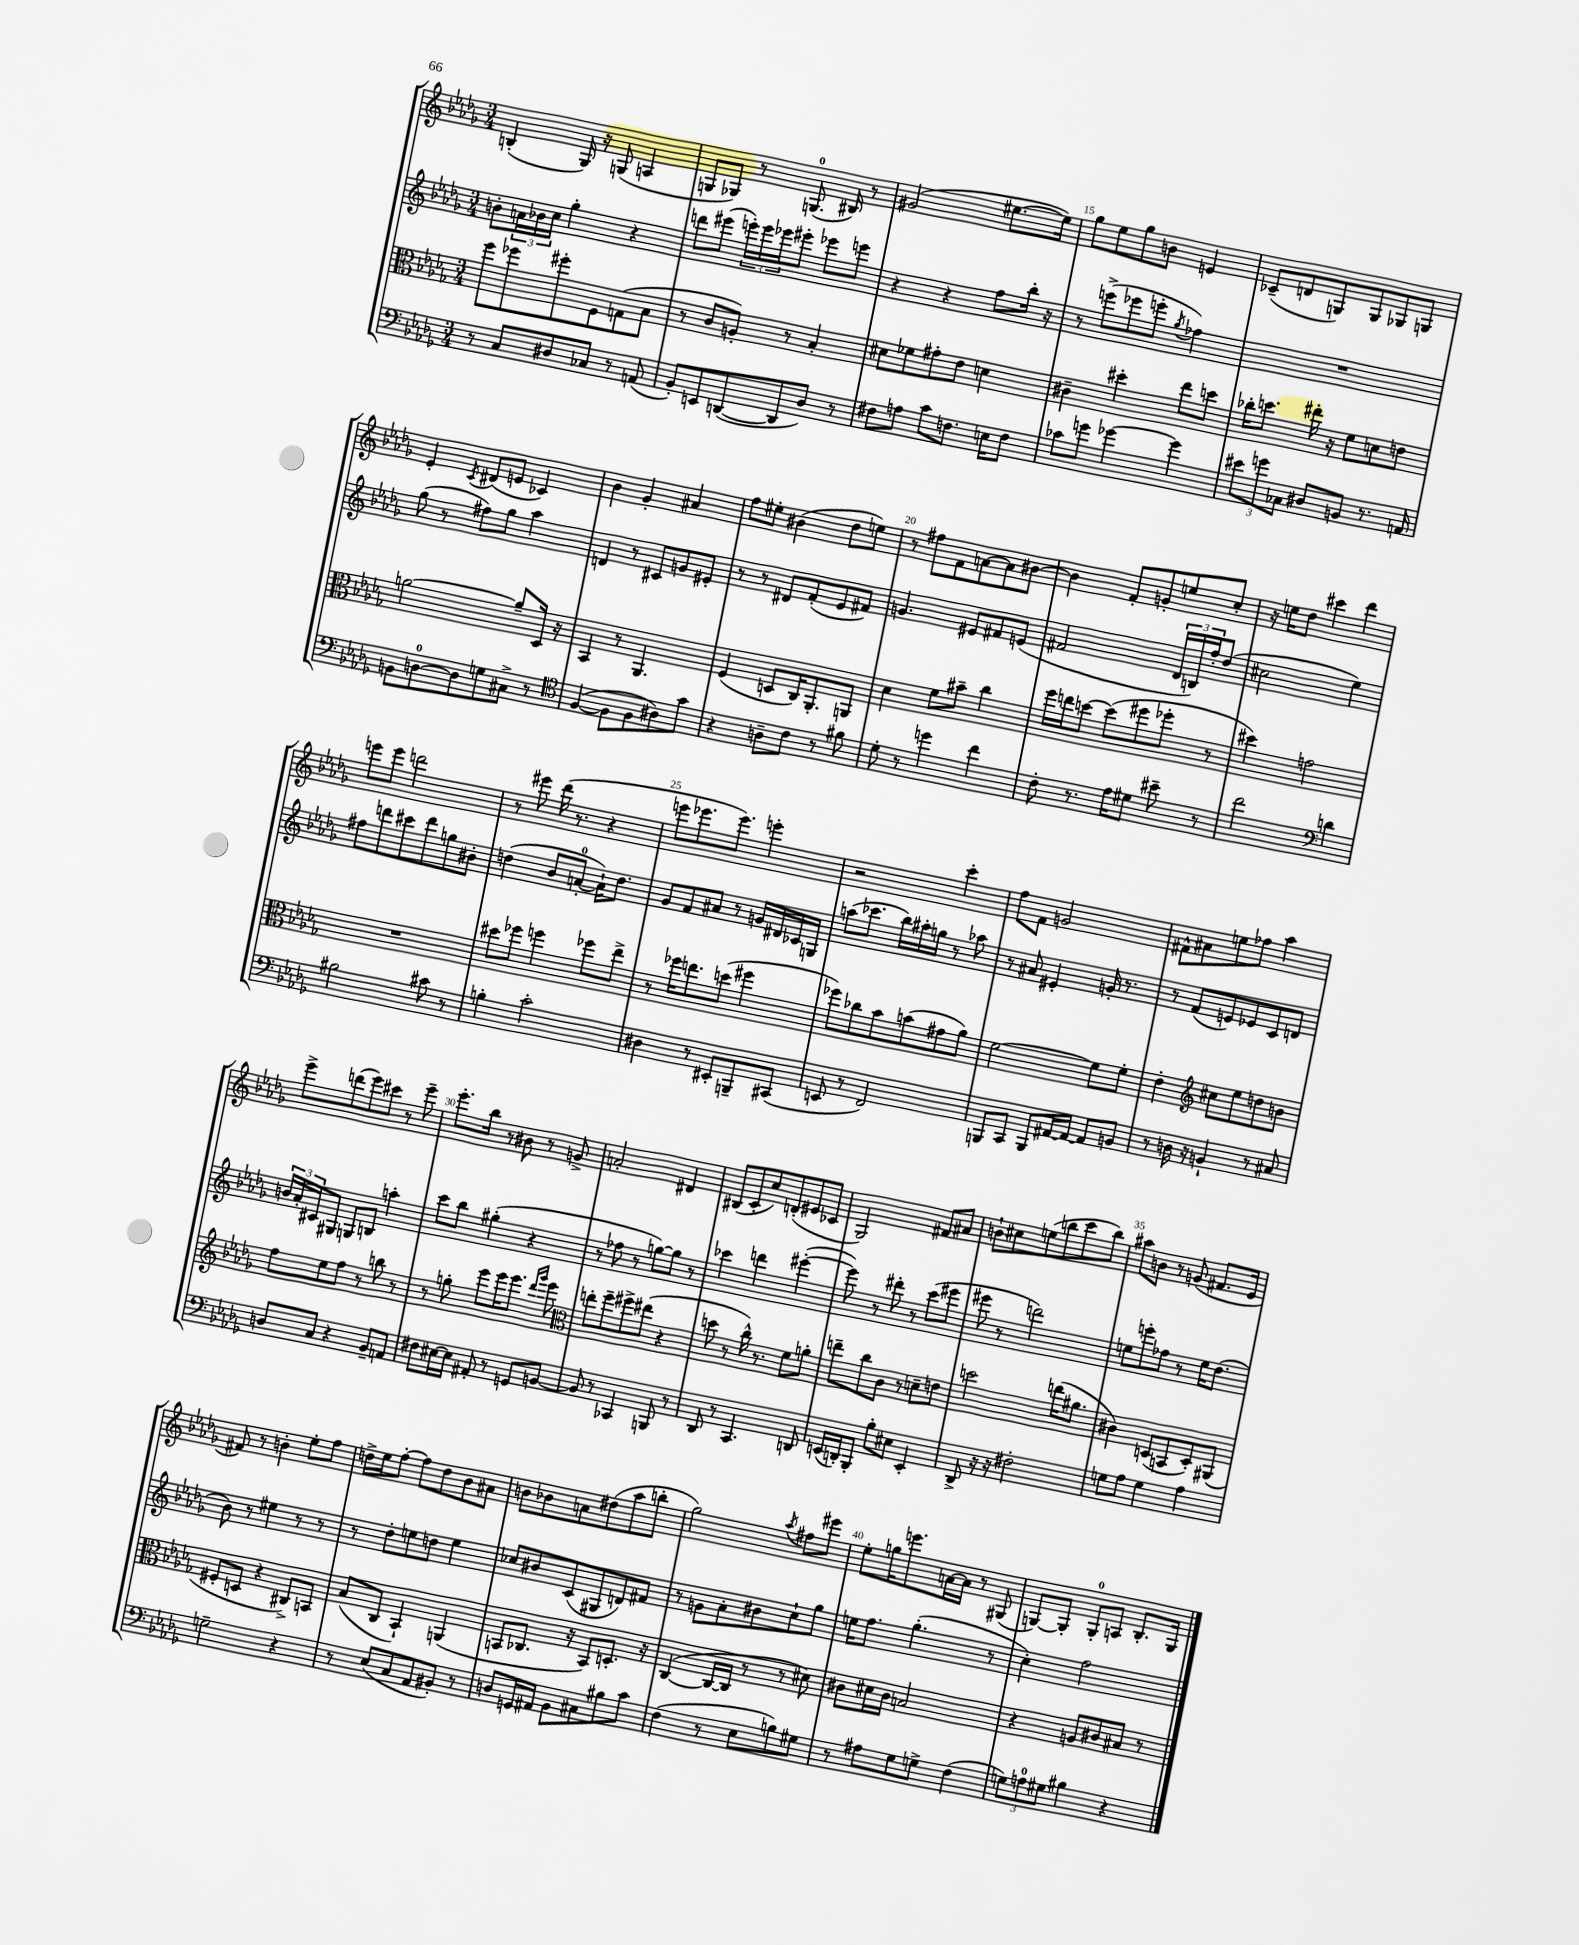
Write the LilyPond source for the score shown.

<<
\new StaffGroup <<
\new Staff = "s0" {
    \clef treble \key des \major \numericTimeSignature \time 3/4
    b4-.( ges16) r16 g8( a4 |
    g8 ges8) r8 g8.-0( bis16) r8 |
    gis'2( eis''8.~ eis''16) |
    ges''8 ees''8 ges''8 b'8 e'4 |
    ces'8--( d'8 g8) g8 ges8 g8 |
    ees'4-. \acciaccatura { c'8 } dis'8( e'8 ces'4) |
    bes'4 ges'4-. ais'4 |
    f''8 eis''8-. bis'4( des''8 e''8) |
    r8 fis''8 f'8 a'8~ a'8 bis'8~ |
    bis'4 f'8-. g'8-. e''8 c''8-. |
    r16 e''16 des''8 cis'''4 des'''4 |
    e'''8 e'''8 d'''2 |
    r8 eis'''8 des'''16( r8. r4 |
    e'''8 ees'''8. ees'''8.) e'''4-. |
    r2 c'''4-. |
    f''8 f'8 g'2 |
    fis'8-^ ais'8 e''8 fes''8 aes''4 |
    ees'''8-> d'''8( ees'''8) cis'''8 r8 ees'''8-- |
    ees'''8.-. bes''16 r8 bis'8 r8 g'8-> |
    a'2-. dis'4 |
    bis8( c'8-. c''8) d'8-.( eis'8 ces'8 |
    ges2) fis'8 ais'8 |
    b'8-! cis''8 e''8( b''8 c'''8 b''8) |
    ais''8 b'8 r8 g'8( fis'8. ees'16 |
    fis'8) r8 b'4-. ees''8-. f''8 |
    d''16-> ees''16 f''8~-. f''8 d''8 bes'8 ais'8 |
    b'8 bes'8 a'8 dis''8( aes''8 b''8-. |
    ges''2) \acciaccatura { aes''8 } fis''8 eis'''8 |
    ees''8-. g''16 e'''8. a'16~ a'16 r8 gis8( |
    g8~) g8-. g8-0-. a8 bes8.-. g16 \bar "|." |
}
\new Staff = "s1" {
    \clef treble \key des \major \numericTimeSignature \time 3/4
    b'8-. \tuplet 3/2 { a'16 bes'16 c''16 } ges''4-. r4 |
    d'''8 eis'''8( \tuplet 3/2 { e'''16-.) e'''16 ees'''16 } eis'''8-. ees'''8 e'''8 |
    r4 r4 f''8 bes''16-. r16 |
    r8 e'''8->( ees'''8 e'''8-. \acciaccatura { ges''8 } fes''4) |
    R2. |
    ges''8( r8 fis''8) ges''8 aes''4 |
    d'4 r8 cis'8 g'8 eis'8-. |
    r8 r8 dis'8 f'8-.( ees'8 fis'8) |
    g'4. eis'8 fis'8 e'8( |
    fis'2 \tuplet 3/2 { des'16 b16) f''16-. } des''8( |
    cis''2 ees''4) |
    fis''8 d'''8 cis'''8 d'''8 g''8 bis'8-. |
    d''4( bes'8 a'8-0~-. a'16-!) d''8. |
    ges'8 f'8 ais'8 r8 g'16 dis'16 ces'16 g16 |
    a''8( ces'''8. bes''16) ais''16-. g''16 r8 aes''8 |
    r8 ais'8 eis'4-. g'16-. r8. |
    r8 f'8( e'8) ees'8 c'8 d'8 |
    \tuplet 3/2 { b'16 aes'16-. cis'16 } gis8 g8 b8 a''4-. |
    c'''8 bes''8 gis''4-.( r4 |
    r8 fes''8 r8 g''8~) g''8 r8 |
    ces'''4 d'''4 eis'''4~-.( |
    eis'''8) r8 dis'''8-. r8 c'''8( eis'''8 |
    eis'''8 r8 d'''2) |
    e''8 e'''8-. fes''8 r8 e''16 des''8.( |
    bes'8) r8 eis''4 r8 r8 |
    r8 des''8-. e''8 d''8 e''4 |
    ces''8 bis'8 c'8( gis8 d'8) fis'8 |
    r8 g'8 aes'8-. bis'8 c''8-! ges''8 |
    e''16 f''8. ges''4.-.( r8 |
    c''4-.) f''2 \bar "|." |
}
\new Staff = "s2" {
    \clef alto \key des \major \numericTimeSignature \time 3/4
    f''8 fes''8 fis''8-. f8 g8( bes8 |
    r8 c'8 a8-.) r8 bes4-. |
    dis'8 fes'8 gis'8-. ees'8 d'4 |
    cis'4-- dis''4-. ees''8 d''8 |
    ces''16-. d''8. eis''16-. r16 f'8 d'8 e'8 |
    a'2~ a'8-- des16 r16 |
    bes,4 r8 aes,4. |
    f4( d8 c16) aes,8.-. a,8 |
    des'4 f'8 bis'8-- c''4 |
    f''16 e''16 d''8~ d''8( fis''8 fes''8-. r8 |
    dis''4) g'2 |
    R2. |
    dis''8 fes''8 f''4 fes''8 ees''8-> |
    r8 fes''16 e''8. d''8( fis''4 |
    fes''8) ces''8 bes'8 b'8( gis'8 aes'8) |
    f'2~ f'8 f'8-. |
    ees'4-. \clef treble cis''8 ees''8 d''8 b'8 |
    f''8 ees''8 f''8 r8 b''8 r8 |
    r8 g''8-. ees'''8 ees'''16 ees'''8. \grace { des'''16 ges'''16 } ees'''8 |
    \clef alto e''8-. f''8-- fis''8-> eis''8( r4 |
    d''8 r8 c''16-^) r8. f'8 a'8-. |
    e''8-- c''8 c'8 r8 d'8-- e'8 |
    d''2 e''16( ais'8. |
    cis'4) d8( b,8 d8-.) ais,8( |
    fis8-. d8 r4 cis8->) b,8 |
    bes8( c8 bes,4-!) a,4( |
    b,8 ces8. r16 b,8) d8.-. r16 |
    c4~( c16~ c16 r8 r8 dis'8) |
    cis'8 dis'16 cis'16 b2 |
    r4 a8 cis'8 bis8 r8 \bar "|." |
}
\new Staff = "s3" {
    \clef bass \key des \major \numericTimeSignature \time 3/4
    r8 c8 dis8 ces8 r8 a,8( |
    bes,8-.) e,8 d,8~( d,8 des8) r8 |
    fis8 a8 c'8 f8. e16 f8 |
    ces'8 g'8 ges'4~ ges'4 |
    \tuplet 3/2 { eis'8 g'8 ces8 } dis8 b,8 r8. a,16 |
    b,8 d8-0~ d8 g8 cis8-> r8 |
    \clef tenor f4~( f8 f8 ais8) ges'8 |
    r4 a8-- c'8 r8 fis'8 |
    des'8-. r8 d''4 c''4 |
    c'8-. r8. ees'16 dis'8 bis'8-- r8 |
    c''2 \clef bass d'4 |
    bis2 cis'8 r8 |
    b4-. c'2-. |
    dis4 r8 eis,8-. b,,8-- cis,8( |
    e,8 r8 f,2) |
    b,,8 c,8 b,,8 ais,16~ ais,16~ ais,8 b,8 |
    r8 d16 r16 b,4-! r8 cis8 |
    d8 c8 r4 bes,8-- a,8 |
    fis8 eis16~ eis16 ais,8-. r8 g,8 b,8~ |
    b,8 r8 ces,4 b,,8 r8 |
    des,8 r8 c,4. d,8 |
    e,16( d,16-.) bes,,8-. bes8-. eis8 e,4-. |
    des,8-> r16 r16 fis2-. |
    g8 aes8 g4 aes4 |
    g2-- r4 |
    r8 ees8( c8 aes,8 bis,8-.) r8 |
    d8 g,16 ais,16 bes,8 cis8 bis8 c'8 |
    f4( r8 ees8 b8) gis8 |
    r8 ais8 ges8 g8-> f4( |
    \tuplet 3/2 { g8) a8-0 gis8 } bis4 r4 \bar "|." |
}
>>
>>
\layout { \context { \Score currentBarNumber = #12 \override BarNumber.break-visibility = ##(#f #t #t) barNumberVisibility = #(every-nth-bar-number-visible 5) } }
